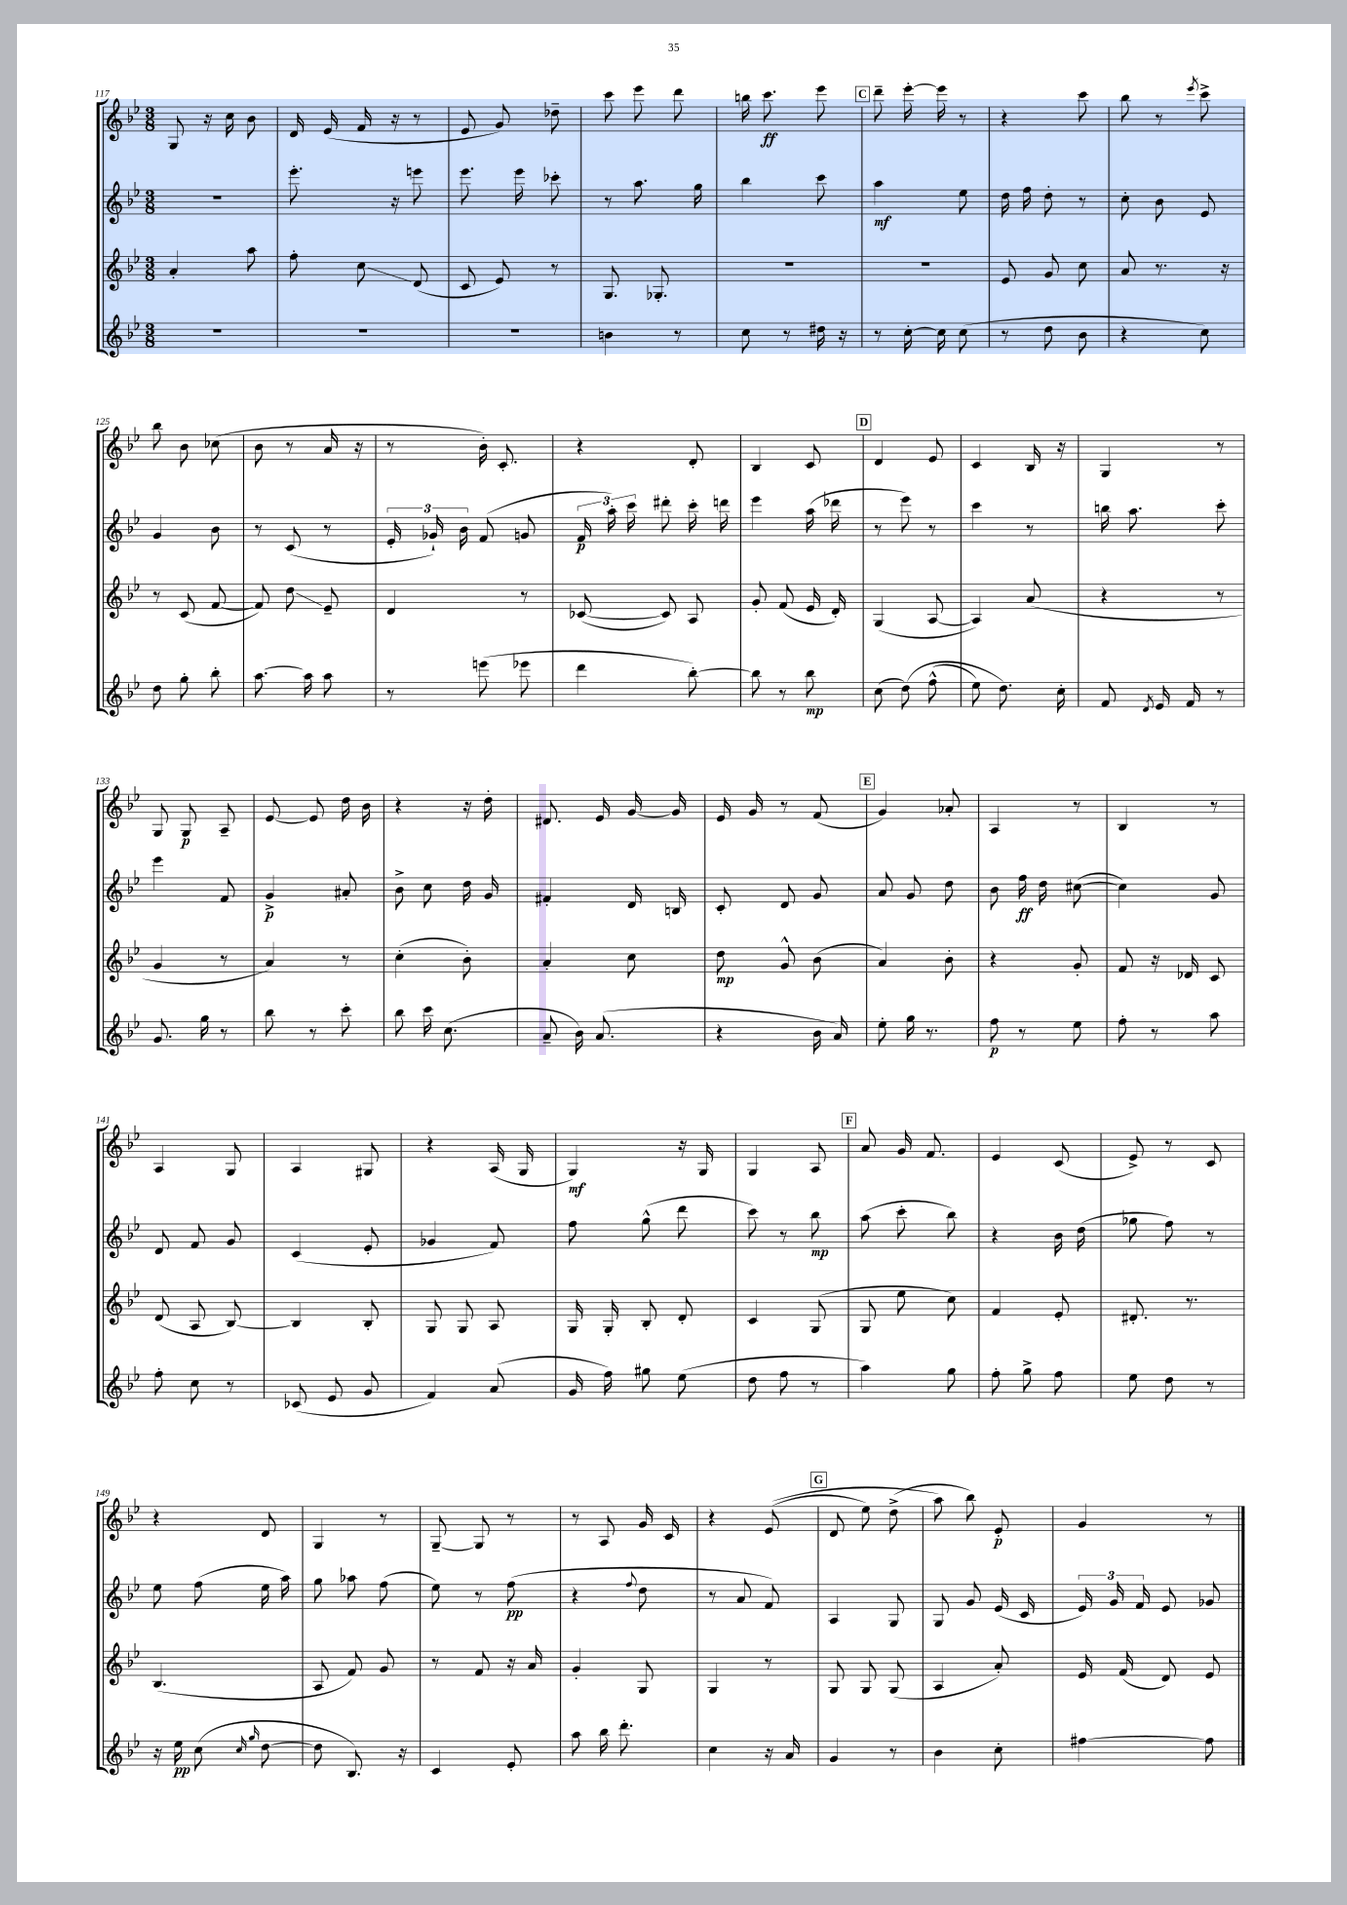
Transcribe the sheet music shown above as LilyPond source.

<<
\new StaffGroup <<
\new Staff = "s0" {
    \clef treble \key bes \major \numericTimeSignature \time 3/8
    \autoBeamOff g8 r16 c''16 bes'8 |
    d'16 ees'16( f'16 r16 r8 |
    ees'8 g'8) des''8-- |
    c'''8 ees'''8 d'''8 |
    b''16 c'''8.\ff ees'''8 |
    \mark \markup { \box "C" } d'''8-- ees'''16~-. ees'''16 r8 |
    r4 c'''8 |
    bes''8 r8 \acciaccatura { ees'''8 } c'''8-> |
    bes''8 bes'8 ces''8( |
    bes'8 r8 a'16 r16 |
    r8 bes'16-.) c'8.-. |
    r4 d'8-. |
    bes4 c'8 |
    \mark \markup { \box "D" } d'4 ees'8 |
    c'4 bes16 r16 |
    g4 r8 |
    g8 g8\p a8-- |
    ees'8~ ees'8 d''16 bes'16 |
    r4 r16 d''16-. |
    dis'8. ees'16 g'16~ g'16 |
    ees'16 g'16 r8 f'8( |
    \mark \markup { \box "E" } g'4) aes'8-. |
    a4 r8 |
    bes4 r8 |
    a4 g8 |
    a4 gis8 |
    r4 a16( g16 |
    g4\mf) r16 g16 |
    g4 a8 |
    \mark \markup { \box "F" } a'8 g'16 f'8. |
    ees'4 c'8( |
    ees'8->) r8 c'8 |
    r4 d'8 |
    g4 r8 |
    g8~-- g8 r8 |
    r8 a8 g'16 c'16 |
    r4 ees'8(\( |
    \mark \markup { \box "G" } d'8 ees''8) d''8->( |
    a''8\) bes''8) ees'8-.\p |
    g'4 r8 \bar "|." |
}
\new Staff = "s1" {
    \clef treble \key bes \major \numericTimeSignature \time 3/8
    \autoBeamOff R4. |
    ees'''8.-. r16 e'''8 |
    ees'''8. ees'''16 ces'''8-. |
    r8 a''8. g''16 |
    bes''4 c'''8 |
    \mark \markup { \box "C" } a''4\mf ees''8 |
    d''16 f''16 d''8-. r8 |
    c''8-. bes'8 ees'8 |
    g'4 bes'8 |
    r8 c'8( r8 |
    \tuplet 3/2 { ees'16-. ges'16-!) bes'16 } f'8( g'8 |
    \tuplet 3/2 { f'16\p a''16-.) c'''16 } dis'''8-. c'''16-. d'''16 |
    ees'''4 a''16( des'''16 |
    \mark \markup { \box "D" } r8 ees'''8) r8 |
    c'''4 r8 |
    b''16 a''8. c'''8-. |
    ees'''4 f'8 |
    g'4->\p ais'8-. |
    bes'8-> c''8 d''16 g'16 |
    fis'4-. d'16 b16 |
    c'8-. d'8 g'8 |
    \mark \markup { \box "E" } a'8 g'8 d''8 |
    bes'8 f''16\ff d''16 cis''8~( |
    cis''4) g'8 |
    d'8 f'8 g'8 |
    c'4( ees'8-. |
    ges'4 f'8) |
    f''8 g''8-^( d'''8 |
    c'''8) r8 bes''8\mp |
    \mark \markup { \box "F" } a''8( c'''8-. bes''8) |
    r4 bes'16 d''16( |
    ges''8 f''8) r8 |
    ees''8 f''8( ees''16 a''16) |
    g''8 aes''8 f''8( |
    ees''8) r8 f''8\pp( |
    r4 \appoggiatura { f''8 } d''8 |
    r8 a'8 f'8) |
    \mark \markup { \box "G" } a4 g8 |
    g8 g'8 ees'16( c'16 |
    \tuplet 3/2 { ees'16) g'16 f'16 } ees'8 ges'8 \bar "|." |
}
\new Staff = "s2" {
    \clef treble \key bes \major \numericTimeSignature \time 3/8
    \autoBeamOff a'4-. a''8 |
    f''8-. c''8\glissando d'8( |
    c'8 ees'8) r8 |
    g8. ges8.-. |
    R4. |
    \mark \markup { \box "C" } R4. |
    ees'8 g'8 c''8 |
    a'8 r8. r16 |
    r8 c'8( f'8~ |
    f'8) d''8\glissando ees'8-- |
    d'4 r8 |
    ces'8~( ces'8) a8 |
    g'8-. f'8( ees'16 d'16-.) |
    \mark \markup { \box "D" } g4( a8~ |
    a4) a'8( |
    r4 r8 |
    g'4 r8 |
    a'4) r8 |
    c''4-.( bes'8-.) |
    a'4-. c''8 |
    d''8\mp g'8-^ bes'8( |
    \mark \markup { \box "E" } a'4) bes'8-. |
    r4 g'8-. |
    f'8 r16 des'16 c'8 |
    d'8( a8 bes8~) |
    bes4 bes8-. |
    g8 g8 a8 |
    g16 g16-. bes8-. d'8-. |
    c'4 g8( |
    \mark \markup { \box "F" } g8 ees''8 c''8) |
    f'4 ees'8-. |
    dis'8.-. r8. |
    bes4.( |
    a8 f'8) g'8 |
    r8 f'8 r16 a'16 |
    g'4-. g8 |
    g4 r8 |
    \mark \markup { \box "G" } g8 g8 g8( |
    a4 a'8-.) |
    ees'16 f'16( d'8) ees'8 \bar "|." |
}
\new Staff = "s3" {
    \clef treble \key bes \major \numericTimeSignature \time 3/8
    \autoBeamOff R4. |
    R4. |
    R4. |
    b'4 r8 |
    c''8 r8 dis''16 r16 |
    \mark \markup { \box "C" } r8 c''16~-. c''16 c''8( |
    r8 d''8 bes'8 |
    r4 c''8) |
    d''8 g''8-. bes''8-. |
    a''8.~ a''16 a''8 |
    r8 e'''8( ees'''8 |
    d'''4 bes''8~-.) |
    bes''8 r8 bes''8\mp |
    \mark \markup { \box "D" } c''8( d''8)\( f''8-^( |
    ees''8) d''8.\) c''16-. |
    f'8 \acciaccatura { d'8 } ees'16 f'16 r8 |
    g'8. g''16 r8 |
    bes''8 r8 c'''8-. |
    bes''8 c'''16 c''8.( |
    a'8-- bes'16) a'8.( |
    r4 bes'16 a'16) |
    \mark \markup { \box "E" } ees''8-. g''16 r8. |
    f''8\p r8 ees''8 |
    f''8-. r8 a''8 |
    f''8-. c''8 r8 |
    ces'8( ees'8 g'8 |
    f'4) a'8( |
    g'16 f''16) gis''8 ees''8( |
    d''8 f''8 r8 |
    \mark \markup { \box "F" } a''4) g''8 |
    f''8-. g''8-> f''8 |
    ees''8 d''8 r8 |
    r16 ees''16\pp c''8( \grace { c''16 g''16 } d''8~ |
    d''8 bes8.) r16 |
    c'4 ees'8-. |
    a''8 bes''16 d'''8.-. |
    c''4 r16 a'16 |
    \mark \markup { \box "G" } g'4 r8 |
    bes'4 c''8-. |
    fis''4~ fis''8 \bar "|." |
}
>>
>>
\layout { \context { \Score currentBarNumber = #117 } }
